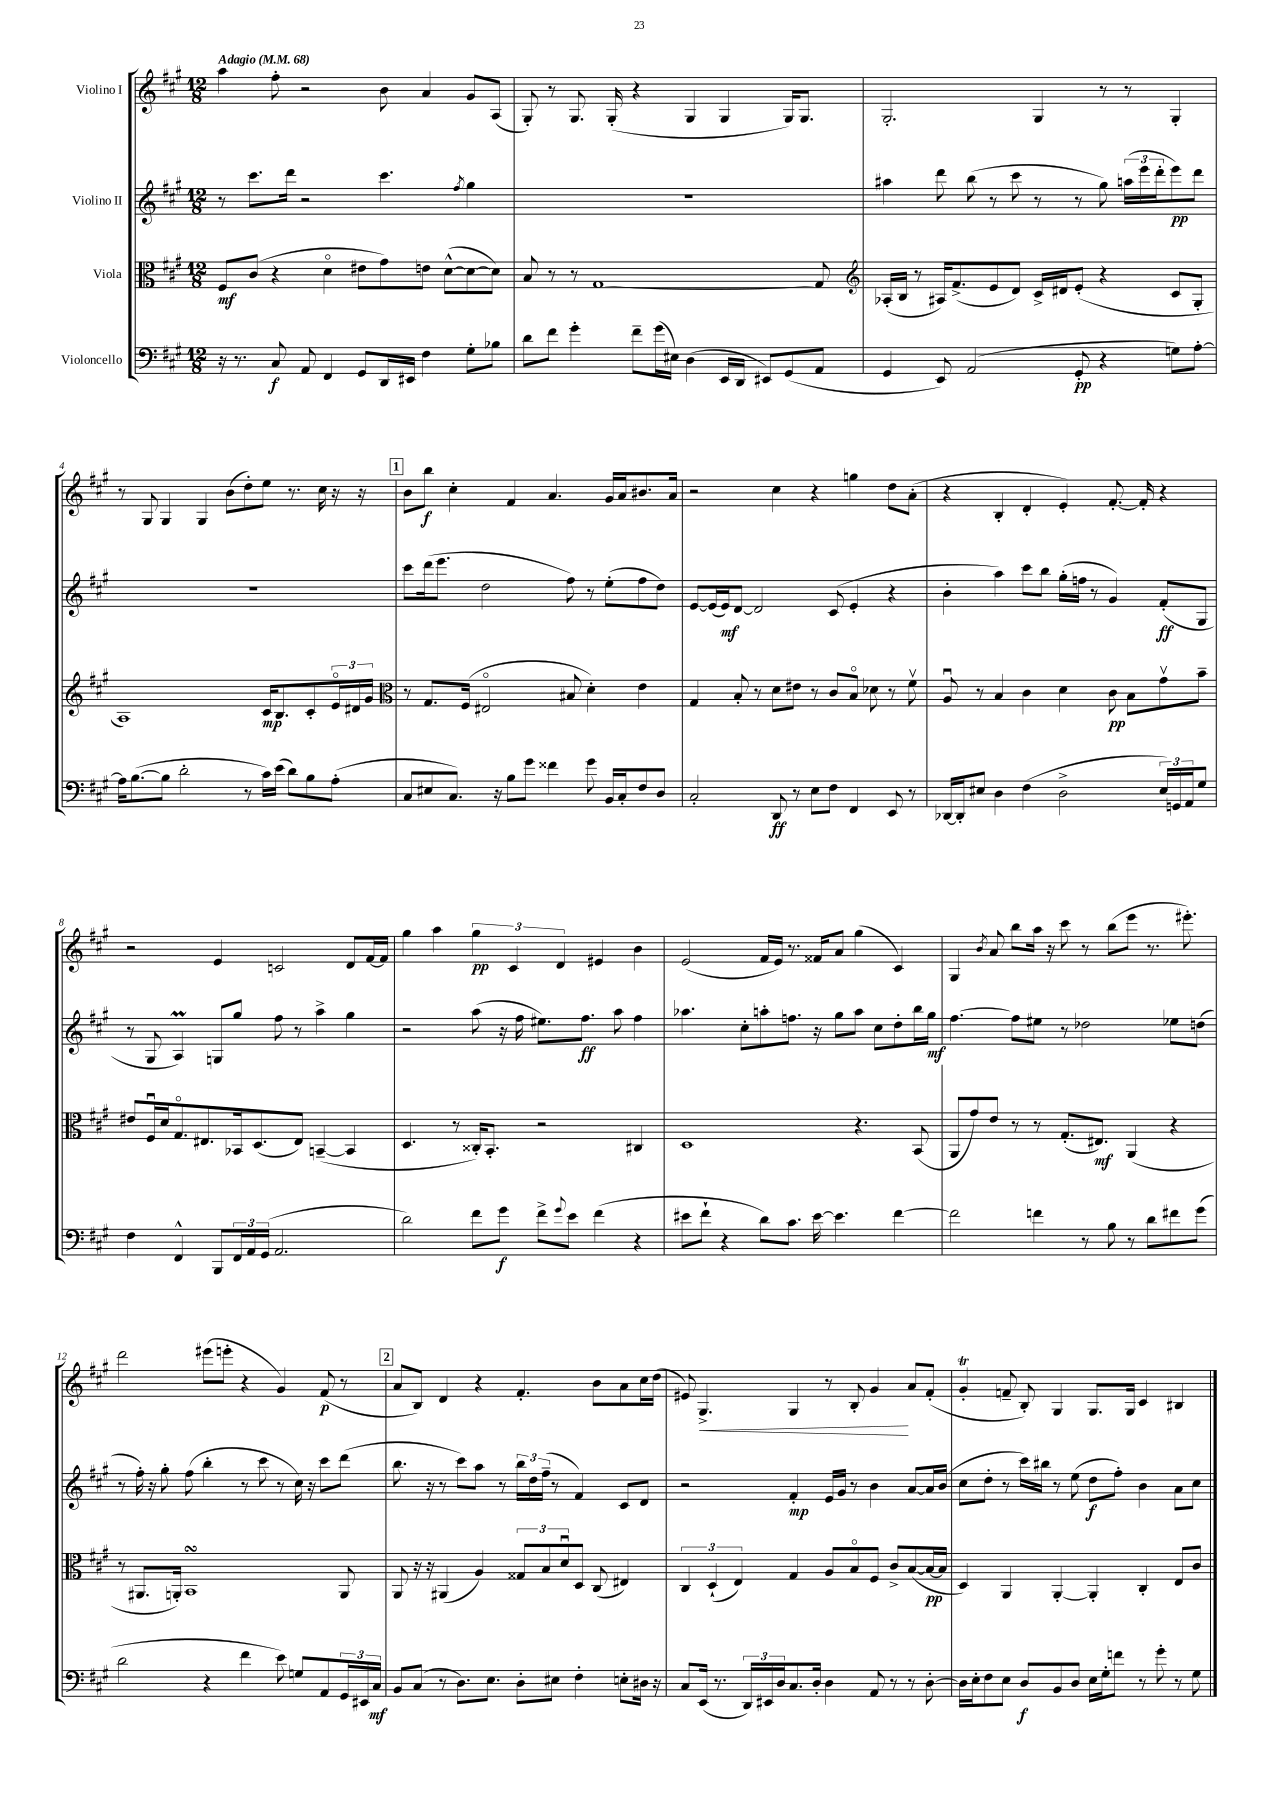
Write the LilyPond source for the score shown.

<<
\new StaffGroup <<
\new Staff = "s0" \with { instrumentName = "Violino I" } {
    \clef treble \key a \major \numericTimeSignature \time 12/8 \tempo "Adagio" 4 = 68
    a''4 fis''8-. r2 b'8 a'4 gis'8 a8( |
    gis8-.) r8 gis8. gis16-.( r4 gis4 gis4 gis16) gis8. |
    gis2.-. gis4 r8 r8 gis4-. |
    r8 gis8 gis4 gis4 b'8( d''8-.) e''8 r8. cis''16 r16 r16 |
    \mark \markup { \box "1" } b'8 b''8\f cis''4-. fis'4 a'4. gis'16 a'16 bis'8. a'16 |
    r2 cis''4 r4 g''4 d''8 a'8-.( |
    r4 b4-. d'4-. e'4-.) fis'8.~-. fis'16-. r4 |
    r2 e'4 c'2 d'8 fis'16~ fis'16 |
    gis''4 a''4 \tuplet 3/2 { gis''4\pp cis'4 d'4 } eis'4 b'4 |
    e'2( fis'16 e'16) r8. fisis'16 a'8 gis''4( cis'4) |
    gis4 \acciaccatura { b'8 } a'8 b''8 a''16 r16 cis'''8 r8 b''8( e'''8 r8. eis'''8.-.) |
    d'''2 eis'''8( e'''8-. r4 gis'4) fis'8\p( r8 |
    \mark \markup { \box "2" } a'8 b8) d'4 r4 fis'4.-. b'8 a'8 cis''16 d''16( |
    eis'8) gis4.->\< gis4 r8 b8-. gis'4\! a'8 fis'8-.( |
    gis'4-.\trill f'8-- b8-.) gis4 gis8. gis16 cis'4 bis4 \bar "|." |
}
\new Staff = "s1" \with { instrumentName = "Violino II" } {
    \clef treble \key a \major \numericTimeSignature \time 12/8
    r8 cis'''8. d'''16 r2 cis'''4. \acciaccatura { fis''8 } gis''4 |
    R1. |
    ais''4 d'''8 b''8( r8 cis'''8 r8 r8 gis''8) \tuplet 3/2 { a''16( e'''16 d'''16-. } e'''8\pp) d'''8 |
    R1. |
    \mark \markup { \box "1" } cis'''8 d'''16( e'''8. d''2 fis''8) r8 e''8-.( fis''8 d''8) |
    e'8~ e'16( e'16\mf) d'8~ d'2 cis'8( e'4-. r4 |
    b'4-. a''4) cis'''8 b''8 gis''16-.( f''16 r8 gis'4) fis'8-.\ff( gis8 |
    r8 gis8 a4\prall) g8 gis''8 fis''8 r8 a''4-> gis''4 |
    r2 a''8( r16 fis''16 eis''8.) fis''8.\ff a''8 fis''4 |
    aes''4. cis''8-. a''8-. f''8. r16 gis''8 a''8 cis''8 d''8-. b''16 gis''16\mf |
    fis''4.~ fis''8 eis''8 r8 des''2 ees''8 d''8( |
    r8 fis''16-.) r16 gis''8-. fis''8( b''4-. r8 cis'''8 r8 cis''16) r16 cis'''8 d'''8( |
    \mark \markup { \box "2" } b''8. r16 r8 cis'''8) a''8 r8 \tuplet 3/2 { b''16 d''16 fis''16--( } r8 fis'4) cis'8 d'8 |
    r2 fis'4-.\mp e'16 gis'16 r8 b'4 a'8~ a'16 b'16( |
    cis''8 d''8-. r8 cis'''16) bis''16 r8 e''8( d''8\f fis''8-.) b'4 a'8 cis''8 \bar "|." |
}
\new Staff = "s2" \with { instrumentName = "Viola" } {
    \clef alto \key a \major \numericTimeSignature \time 12/8
    fis8\mf cis'8( r4 d'4\flageolet eis'8 gis'8) e'8 d'8~-^( d'8~ d'8) |
    b8 r8 r8 gis1~ gis8 |
    \clef treble aes16-.( b16 r8 ais16) fis'8.->( e'8 d'8) cis'16-> dis'16 e'8-.( r4 cis'8 gis8-. |
    a1) cis'16\mp b8. cis'8-. \tuplet 3/2 { e'16\flageolet dis'16 gis'16 } |
    \mark \markup { \box "1" } \clef alto r8 gis8. fis16( eis2\flageolet bis8 d'4-.) e'4 |
    gis4 b8-. r8 d'8 eis'8 r8 cis'8 b8\flageolet des'8 r8 fis'8\upbow |
    a8\downbow r8 b4 cis'4 d'4 cis'8\pp b8 gis'8\upbow b'8-- |
    eis'8 fis16\downbow d'16 gis8.\flageolet eis8. bes,16 d8.( eis8) b,4~--( b,4 |
    d4. r8 cisis16-.) b,8.-. r2 cis4 |
    d1 r4. b,8( |
    a,8 gis'8) e'8 r8 r8 gis8.-.( eis8.\mf) a,4( r4 |
    r8 ais,8. a,16-.) b,1\turn a,8 |
    \mark \markup { \box "2" } a,8 r16 r16 ais,4( a4) \tuplet 3/2 { gisis8 b8 d'8\downbow } d8 cis8( eis4) |
    \tuplet 3/2 { cis4 d4-!( e4) } gis4 a8 b8\flageolet fis8 cis'8-> b8~( b16~\pp b16 |
    d4) a,4 a,4~-. a,4-. cis4-. e8 cis'8 \bar "|." |
}
\new Staff = "s3" \with { instrumentName = "Violoncello" } {
    \clef bass \key a \major \numericTimeSignature \time 12/8
    r16 r8. cis8\f a,8 fis,4 gis,8 d,16 eis,16 fis4 gis8-. bes8 |
    d'8 fis'8 gis'4-. fis'8-- gis'16( eis16) d4( e,16 d,16 eis,8) gis,8( a,8 |
    gis,4 e,8) a,2( gis,8-.\pp r4 g8) a8~-. |
    a16 b8.~( b8 d'2-. r8 cis'16) e'16( d'8) b8 a8-.( |
    \mark \markup { \box "1" } cis8 eis8 cis8.) r16 b8 gis'8 fisis'4 gis'8 b,16 cis16-. fis8 d8 |
    cis2-. d,8\ff r8 e8 fis8 fis,4 e,8 r8 |
    des,16~ des,16-. eis8 d4 fis4( d2-> \tuplet 3/2 { eis16) g,16 a,16 } gis8 |
    fis4 fis,4-^ b,,8 \tuplet 3/2 { fis,16 a,16 gis,16( } a,2. |
    d'2) fis'8 gis'8\f fis'8-> \appoggiatura { gis'8 } e'8 fis'4( r4 |
    eis'8 fis'8-! r4 d'8) cis'8. eis'16~ eis'4. fis'4~ |
    fis'2 f'4 r8 b8 r8 d'8 fis'8 gis'8( |
    d'2 r4 fis'4 e'8) g8 a,8 \tuplet 3/2 { gis,16 eis,16 cis16\mf } |
    \mark \markup { \box "2" } b,8 cis8( r8 d8.) e8. d8-. eis8 fis4-. e8-. dis16 r16 |
    cis8 e,16( r8. \tuplet 3/2 { d,16) eis,16 d16 } cis8. d16-. d4 a,8 r8 r8 d8~-. |
    d16 e16-. fis8 e8 d8\f b,8 d8 e16 gis16-. f'8 r8 gis'8-. r8 gis8 \bar "|." |
}
>>
>>
